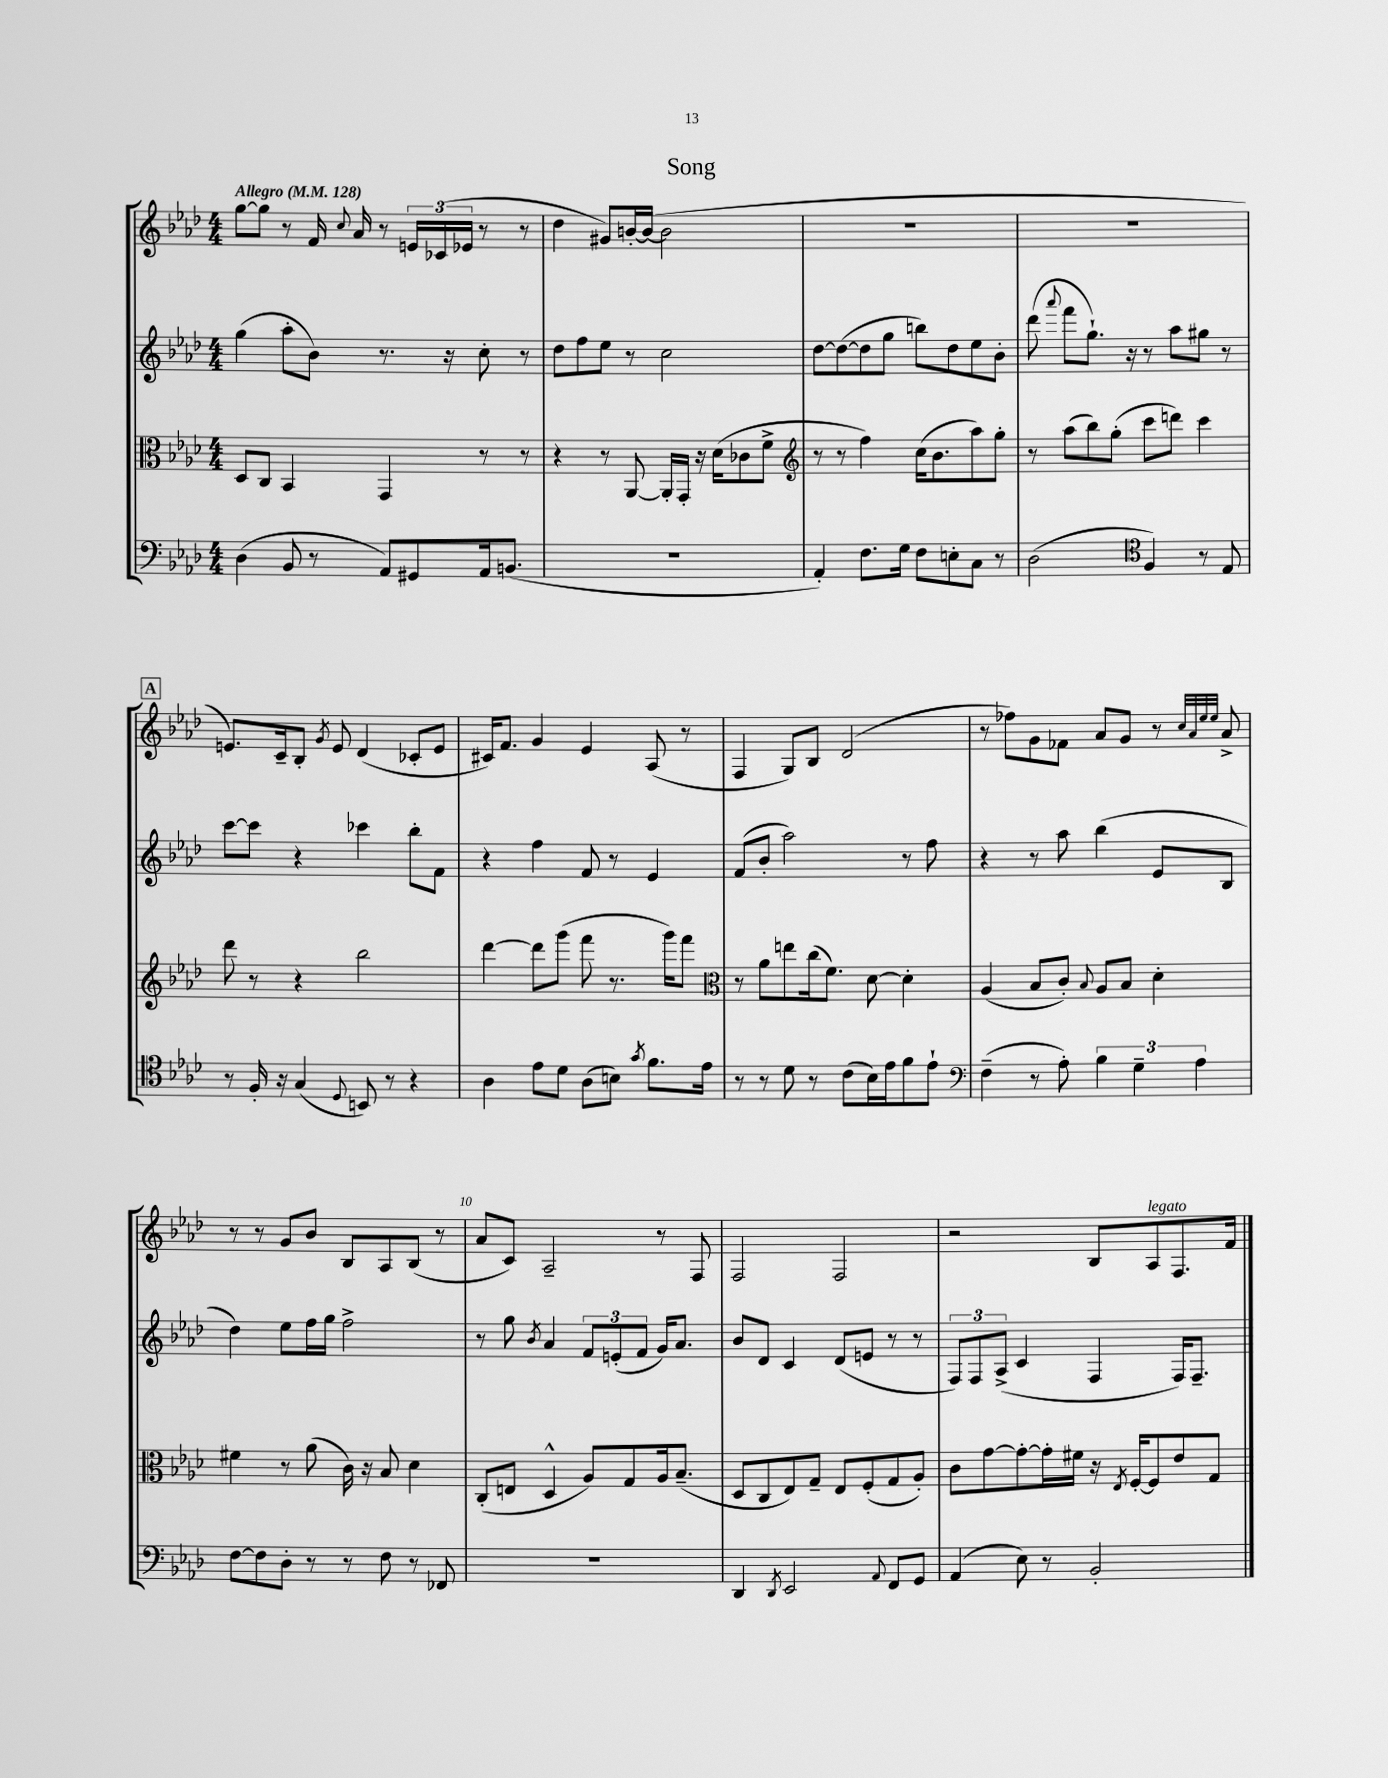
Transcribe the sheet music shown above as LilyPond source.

\header { title = "Song" }
<<
\new StaffGroup <<
\new Staff = "s0" {
    \clef treble \key aes \major \numericTimeSignature \time 4/4 \tempo "Allegro" 4 = 128
    \autoBeamOff g''8[~ g''8] r8 f'16 \appoggiatura { c''8 } aes'16 r8 \tuplet 3/2 { e'16[ ces'16( ees'16] } r8 r8 |
    des''4 gis'8[) b'16~-. b'16]~( b'2 |
    R1 |
    R1 |
    \mark \markup { \box "A" } e'8.[) c'16-- bes8]-. \acciaccatura { g'8 } e'8 des'4( ces'8[-. e'8] |
    cis'16[) f'8.] g'4 ees'4 aes8( r8 |
    f4 g8[) bes8] des'2( |
    r8 fes''8[) g'8 fes'8] aes'8[ g'8] r8 \grace { c''32[ aes'32 ees''32 ees''32] } aes'8-> |
    r8 r8 g'8[ bes'8] bes8[ aes8 bes8]( r8 |
    aes'8[ c'8]) aes2-- r8 f8 |
    f2 f2 |
    r2 bes8[ aes8^\markup { \italic "legato" } f8. f'16] \bar "|." |
}
\new Staff = "s1" {
    \clef treble \key aes \major \numericTimeSignature \time 4/4
    \autoBeamOff g''4( aes''8[-. bes'8]) r8. r16 c''8-. r8 |
    des''8[ f''8 ees''8] r8 c''2 |
    des''8[~ des''8~( des''8 g''8] b''8[) des''8 ees''8 bes'8]-. |
    des'''8( \appoggiatura { aes'''8 } f'''8[ g''8.]-!) r16 r8 aes''8[ gis''8] r8 |
    \mark \markup { \box "A" } c'''8[~ c'''8] r4 ces'''4 bes''8[-. f'8] |
    r4 f''4 f'8 r8 ees'4 |
    f'8[( bes'8]-. aes''2) r8 f''8 |
    r4 r8 aes''8 bes''4( ees'8[ bes8] |
    des''4) ees''8[ f''16 g''16] f''2-> |
    r8 g''8 \acciaccatura { bes'8 } aes'4 \tuplet 3/2 { f'8[ e'8-.( f'8] } g'16[) aes'8.] |
    bes'8[ des'8] c'4 des'8[( e'8] r8 r8 |
    \tuplet 3/2 { f8[) f8 aes8]->( } c'4 f4 f16[) f8.]-- \bar "|." |
}
\new Staff = "s2" {
    \clef alto \key aes \major \numericTimeSignature \time 4/4
    \autoBeamOff des8[ c8] bes,4 g,4 r8 r8 |
    r4 r8 aes,8~ aes,16[-. g,16]-. r16 des'16[( ces'8 f'8]-> |
    \clef treble r8 r8 f''4) c''16[( bes'8. aes''8) g''8]-. |
    r8 aes''8[( bes''8) g''8]-.( c'''8[ d'''8]) c'''4 |
    \mark \markup { \box "A" } des'''8 r8 r4 bes''2 |
    des'''4~ des'''8[ g'''8]( f'''8 r8. g'''16[) f'''8] |
    \clef alto r8 aes'8[ e''8 c''16( f'8.]) des'8~ des'4-. |
    aes4( bes8[ c'8]-.) \appoggiatura { bes8 } aes8[ bes8] des'4-. |
    fis'4 r8 aes'8( c'16) r16 bes8 des'4 |
    c8[-.( e8] des4-^ aes8[) g8 aes16 bes8.]--( |
    des8[ c8 ees8) g8]-- ees8[ f8-.( g8 aes8]-.) |
    c'8[ g'8~ g'8~-. g'16-. fis'16] r16 \acciaccatura { ees8 } f16[~-. f8 ees'8 g8] \bar "|." |
}
\new Staff = "s3" {
    \clef bass \key aes \major \numericTimeSignature \time 4/4
    \autoBeamOff des4( bes,8 r8 aes,8[) gis,8 aes,16 b,8.]( |
    R1 |
    aes,4-.) f8.[ g16] f8[ e8-. c8] r8 |
    des2( \clef tenor f4) r8 ees8 |
    \mark \markup { \box "A" } r8 f16-. r16 g4( \appoggiatura { des8 } b,8) r8 r4 |
    aes4 ees'8[ des'8] aes8[( b8]) \acciaccatura { g'8 } f'8.[ ees'16] |
    r8 r8 des'8 r8 c'8[( bes16) ees'16 f'8 ees'8]-! |
    \clef bass f4--( r8 aes8-.) \tuplet 3/2 { bes4 g4-- aes4 } |
    f8[~ f8 des8]-. r8 r8 f8 r8 fes,8 |
    R1 |
    des,4 \acciaccatura { des,8 } ees,2 \appoggiatura { aes,8 } f,8[ g,8] |
    aes,4( ees8) r8 bes,2-. \bar "|." |
}
>>
>>
\layout { \context { \Score \override BarNumber.break-visibility = ##(#f #t #t) barNumberVisibility = #(every-nth-bar-number-visible 5) } }
